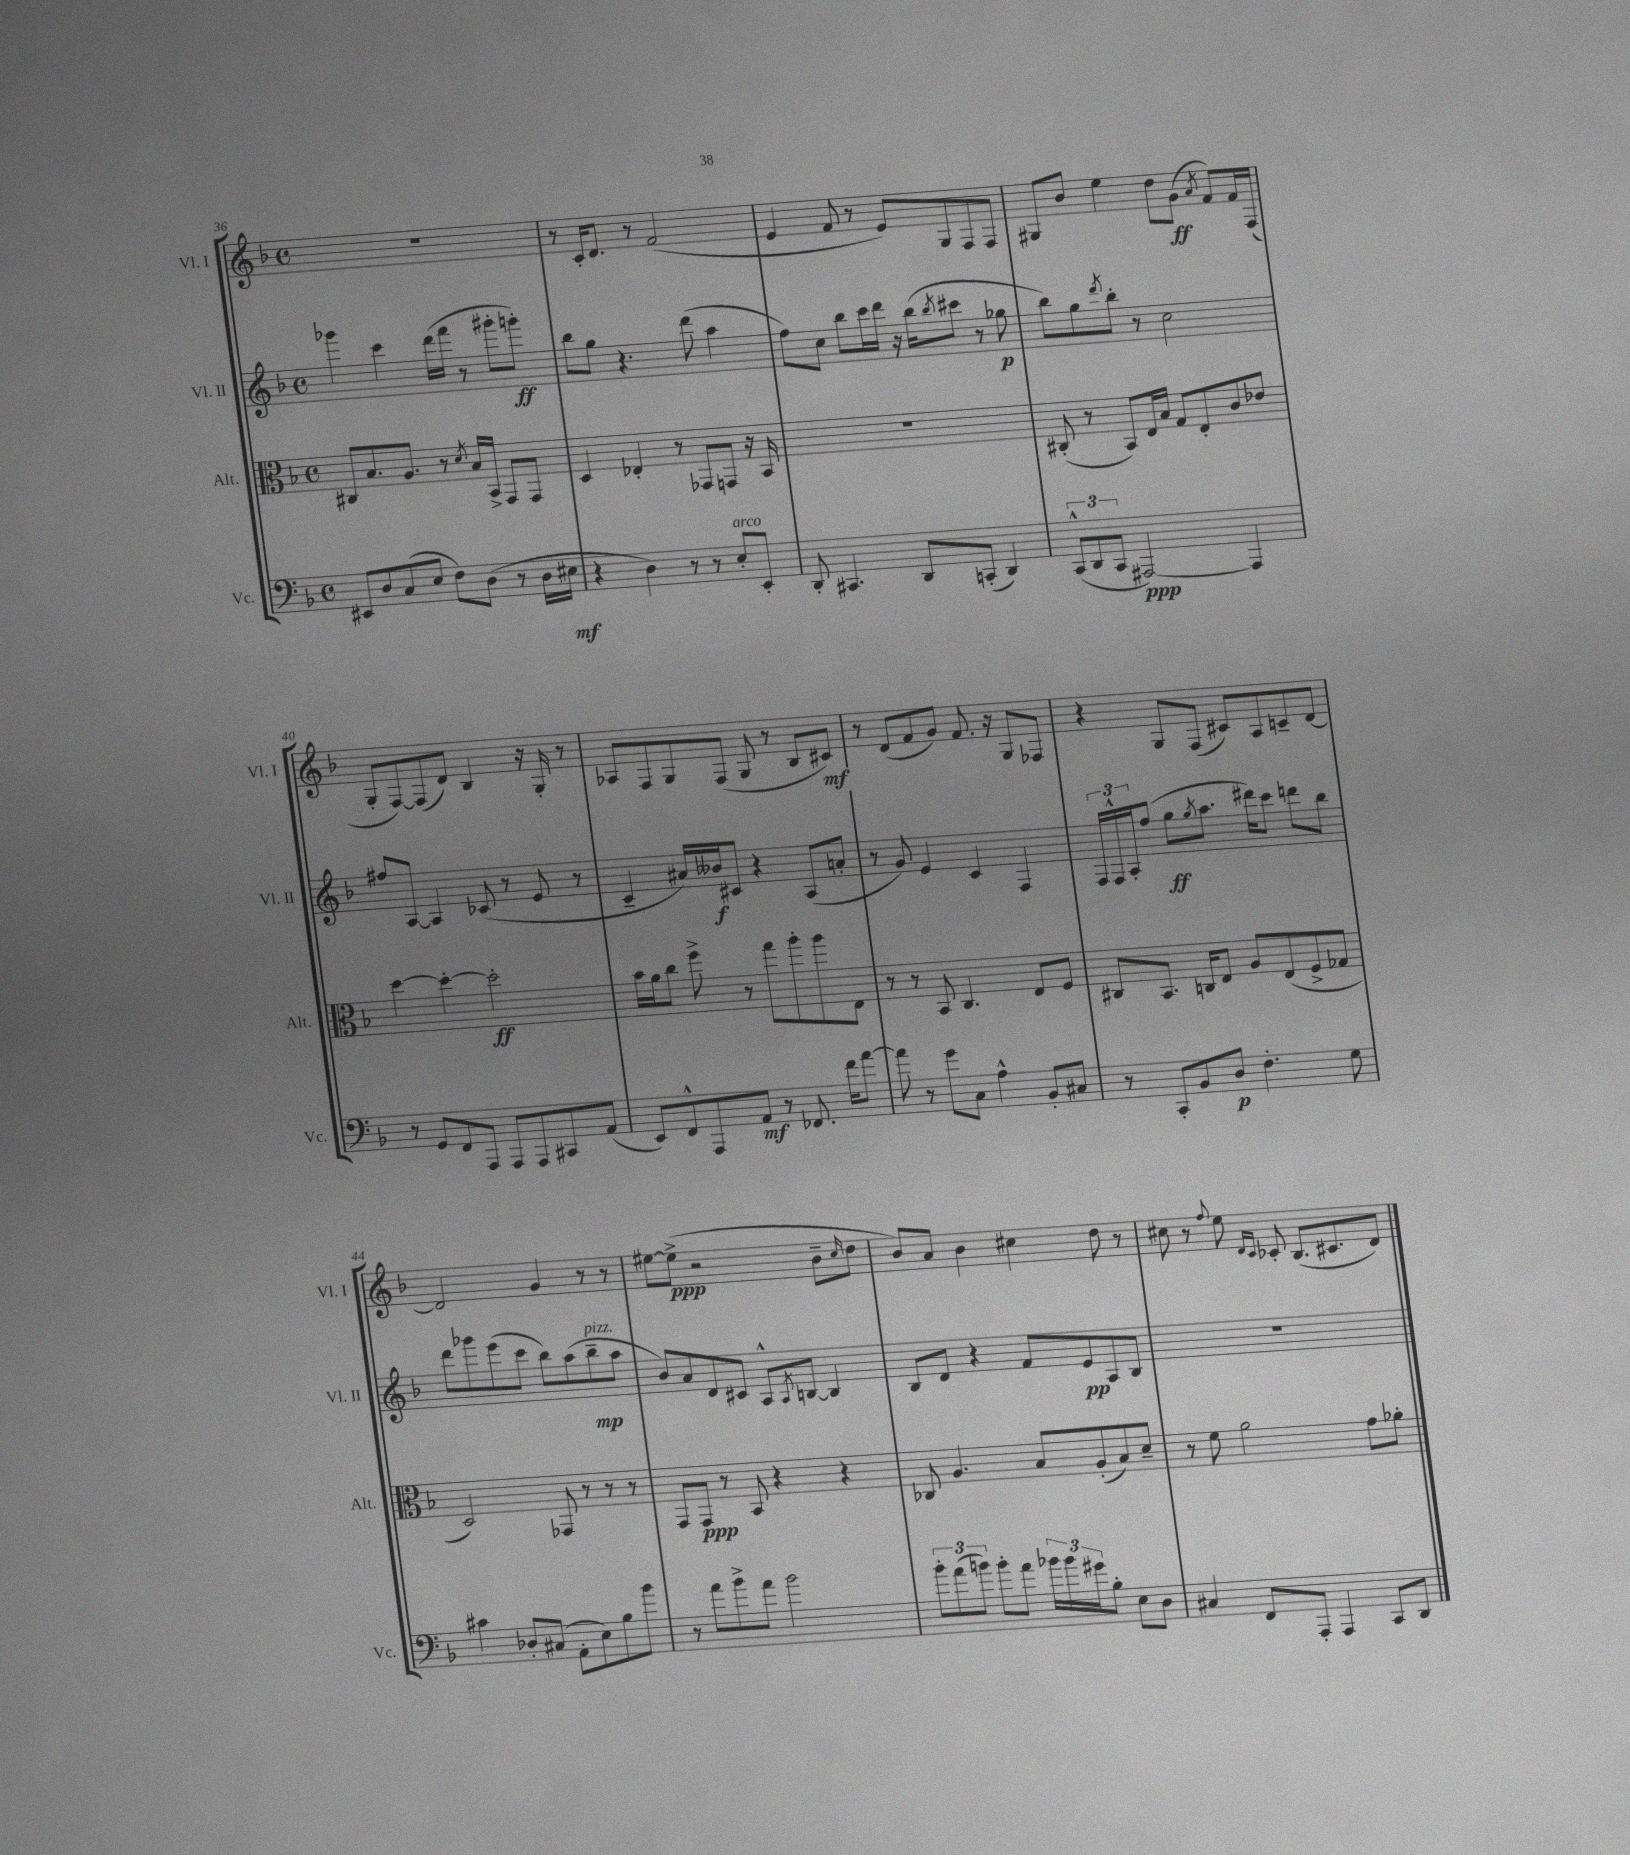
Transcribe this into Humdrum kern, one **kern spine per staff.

**kern	**kern	**kern	**kern
*staff4	*staff3	*staff2	*staff1
*clefF4	*clefC3	*clefG2	*clefG2
*k[b-]	*k[b-]	*k[b-]	*k[b-]
*M4/4	*M4/4	*M4/4	*M4/4
*met(c)	*met(c)	*met(c)	*met(c)
8EE#/L	8C#/L	4ggg-\	1r
8D/	8.B-/	.	.
(8C/	.	4ccc\	.
.	8.A/J	.	.
8E/J	.	.	.
8F\L)	8r	(16ddd\LL	.
.	.	16fff\JJ	.
.	8qd/	.	.
(8D\J	16B-/LL	8r	.
.	16BB-^/JJ	.	.
8r	8GG/L	8ggg#'\L	.
16D\LL	8GG/J	8ggg'\J)	.
16E#\JJ	.	.	.
=	=	=	=
4r	4D/	8bb-\L	8r
.	.	8gg\J	16c'/LK
.	.	.	8.d/J
4D\)	4E-'/	4.r	.
.	.	.	8r
8r	8r	.	(2f/
8r	8GG-/L	(8ddd\	.
8E'/L	8GG/J	4aa\	.
8EE'/J	16r	.	.
.	16BB-/	.	.
=	=	=	=
8DD'/	1r	8ff\L)	4e/
4.CC#/	.	8cc\J	.
.	.	8bb-\L	8f/
.	.	16ccc\L	8r
.	.	16ddd\JJ	.
8DD/L	.	16r	8e/L)
.	.	(16bb-\LK	.
.	.	8qbb-/	.
(8CC'/J	.	8ccc#\J	8G/
4DD/)	.	8r	8F/
.	.	8gg-\	8F/J
=	=	=	=
(12CC^^/L	(8C#'/	8bb-\L)	8G#/L
12DD/	.	.	.
.	8r	8gg\	8b-/J
12CC/J	.	.	.
.	.	8qddd/	.
[2AAA#/)	8BB-/L)	8bb-'\J	4ee\
.	16E/L	8r	.
.	16B-/JJ	.	.
.	8G/L	2cc\	8dd\L
.	8E'/	.	(8g\J
.	.	.	8qa/
4AAA#/]	8c/	.	8f/L)
.	8e-/J	.	16f/L
.	.	.	(16F/JJ
=	=	=	=
8r	[4dd\	8ff#/L	8G'/L
8GG/L	.	[8A/J	[8F/)
8FF/	4dd'\_	4A/]	(8F/]
8AAA/J	.	.	8d/J)
8AAA/L	2dd'\]	(8c-/	4B-/
8AAA/	.	8r	.
8CC#/	.	8e/	16r
.	.	.	16G'/
(8AA/J	.	8r	8r
=	=	=	=
8EE/L)	16b-\LL	4c~/	8A-/L
.	16a\J	.	.
8FF^^/	8cc\J	.	8F/
8AAA/	8ff^\	16a#/LL)	8G/
.	.	16b--/J	.
8AA/J	8r	8c#/J	(8F/J
8r	8gg\L	4r	8G/
8.FF-/	8aa'\	.	8r
.	8aa\	(8A/L	8B-/L
16f\LK	.	.	.
[8a\J	8E\J	8a'/J	8c#/J)
=	=	=	=
8a\]	8r	8r	8r
8r	8r	8g/)	(8d/L
8g\L	8BB-/	4e/	8f/
8C\J	4.C/	.	8g/J)
4A^^\	.	4c/	8.f/
.	.	.	16r
8BB-'/L	8E/L	4F/	8G/L
8C#/J	8F/J	.	8F-/J
=	=	=	=
8r	8C#/L	24F/LL	4r
.	.	24F^^/	.
.	.	24A'/J	.
8CC'/L	8.BB-/J	(8ff/J	.
8BB-/	.	8gg\L	8G/L
.	16C/LK	.	.
.	.	8qgg/	.
8D/J	8E/J	8.aa\J	(8F/J
4.F'\	8A/L	.	8c#/L)
.	.	16ddd#\LK)	.
.	(8E/	8ccc\J	8A/
.	8F^/	8ddd\L	8c~/
8G\	8G-/J	8bb-\J	[8d/J
=	=	=	=
4c#\	2D/)	8ddd\L	2d/]
.	.	8ggg-\	.
8D-'/L	.	(8eee\	.
(8C#/J	.	8ccc\J	.
8AA'\L	8GG-/	8bb-\L)	4g/
8E\)	8r	(8aa\	.
8B-\	8r	8bb-~\	8r
8b-\J	8r	8aa\J	8r
=	=	=	=
8r	8GG/L	8b-/L)	[8ee#\L
8a\L	8GG/J	8a/	(8ee#^\]J
8b-^\	8r	8d/	2r
8a\J	8BB-/	8c#/J	.
2b-\	4r	8A^^/L	.
.	.	8qA/	.
.	.	[8B/J	.
.	4r	4B/]	8b-~\L
.	.	.	16qqcc/
.	.	.	8dd\J
=	=	=	=
12b-'\L	8C-/	8B-/L	8b-/L)
(12a\	.	.	.
.	4.A/	8d/J	8a/J
12b\J)	.	.	.
8b'\L	.	4r	4b-\
8a\J	.	.	.
24b-\LL	8B-/L	8f/L	4cc#\
24b-\	.	.	.
24g#\J	.	.	.
8B-'\J	(8A'/	8e/	.
8E\L	8B-/)	8A/	8dd\
8D\J	8d~/J	8B-/J	8r
=	=	=	=
4C#/	8r	1r	8cc#\
.	8f\	.	8r
.	.	.	8qqff/
8FF/L	2a\	.	8ee\
.	.	.	16qqd/LL
.	.	.	16qqc/JJ
8AAA'/J	.	.	8c-'/
4AAA/	.	.	(8.B-/L
.	.	.	8.c#/
8CC/L	8g\L	.	.
8DD/J	8a-'\J	.	8d/J)
==	==	==	==
*-	*-	*-	*-
